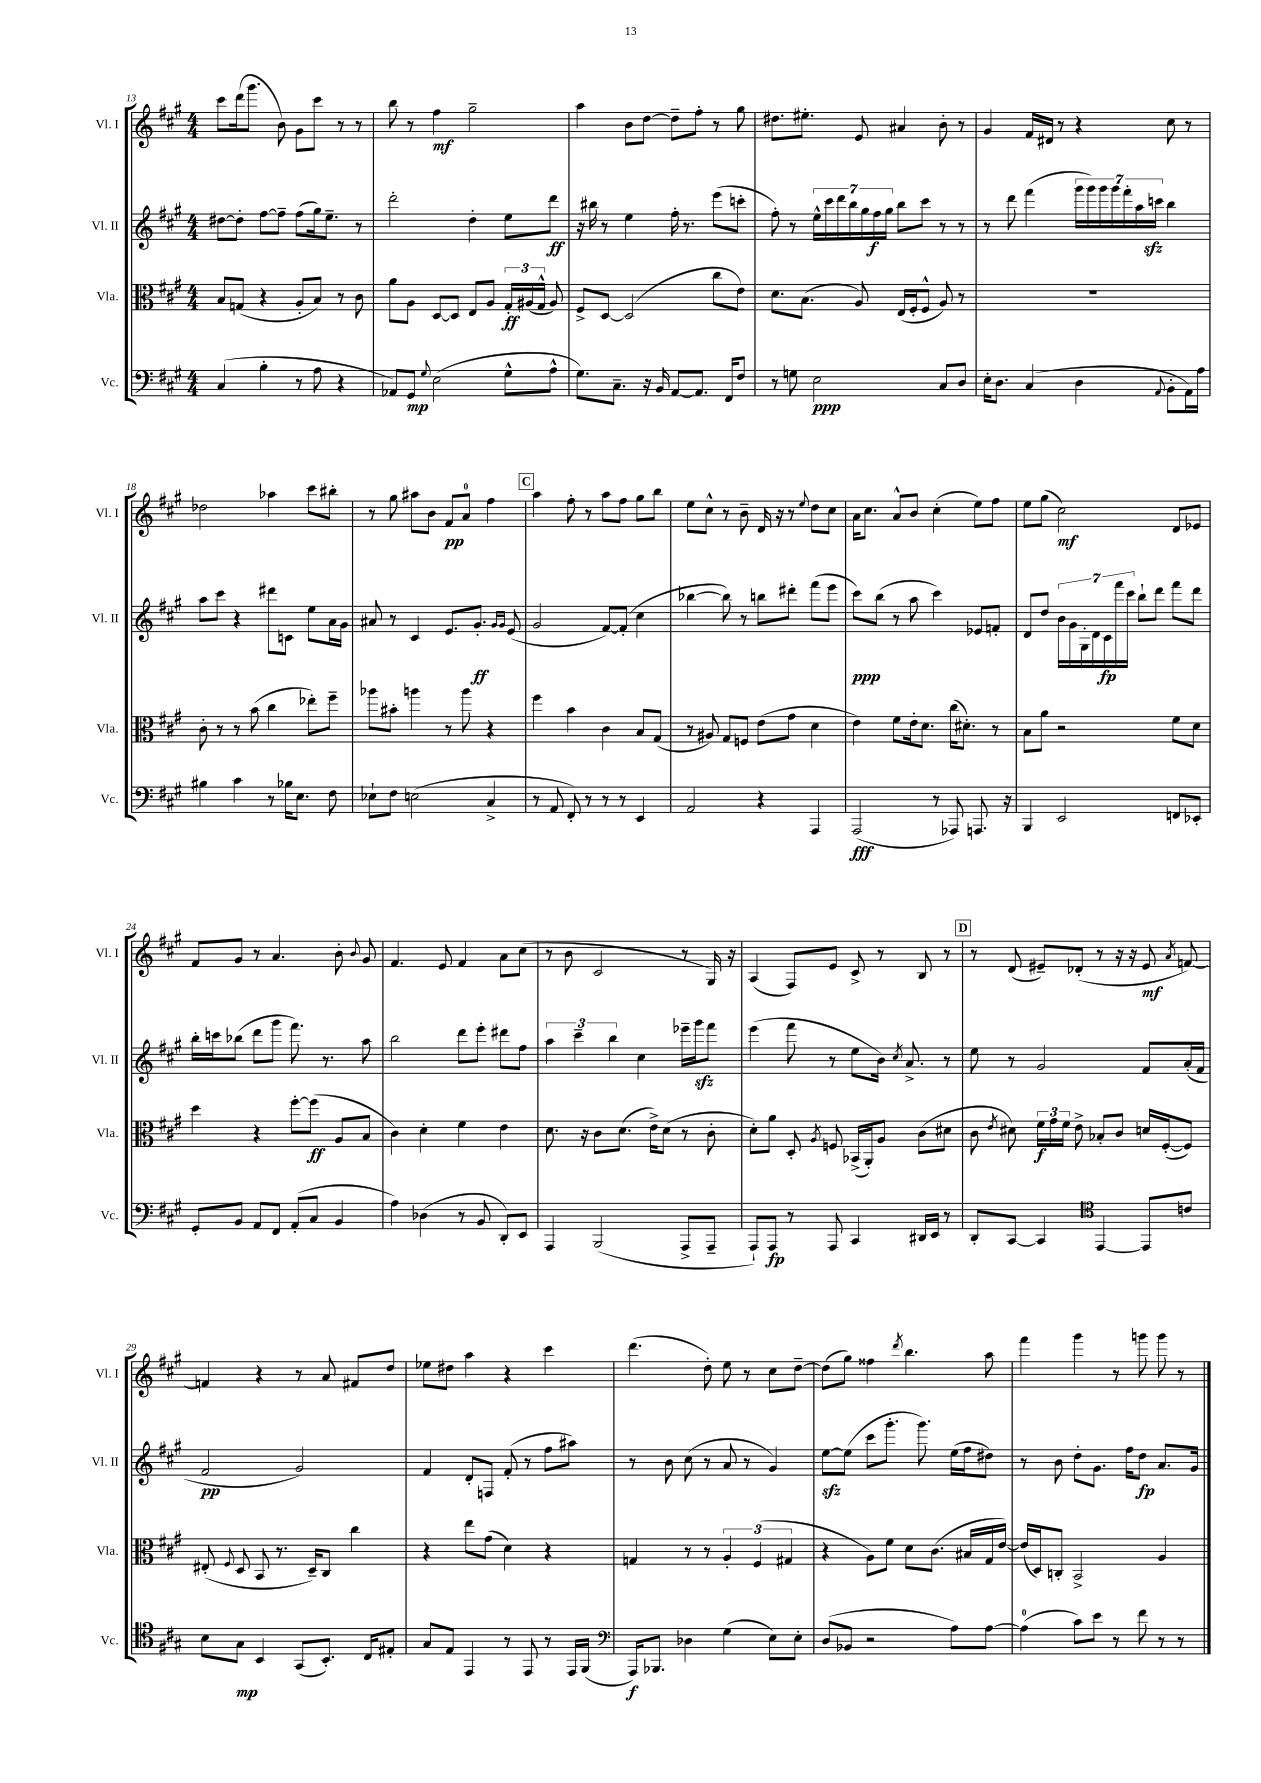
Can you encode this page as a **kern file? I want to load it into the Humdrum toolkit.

**kern	**kern	**kern	**kern
*staff4	*staff3	*staff2	*staff1
*clefF4	*clefC3	*clefG2	*clefG2
*k[f#c#g#]	*k[f#c#g#]	*k[f#c#g#]	*k[f#c#g#]
*M4/4	*M4/4	*M4/4	*M4/4
(4C#	8B	[8dd#	8ccc#
.	(8G	8dd#']	(16ddd
.	.	.	8.ggg#
4B'	4r	[8ff#	.
.	.	8ff#~]	8b)
8r	8A'	(8ff#	8g#
8A	8B)	16gg#)	8ccc#
.	.	8.ee~	.
4r	8r	.	8r
.	8c#	8r	8r
=	=	=	=
8AA-)	8a	2ddd'	8bb
8GG#	8A	.	8r
8qqG#	.	.	.
(2E	[8D	.	4ff#
.	8D]	.	.
.	8E	4dd'	2gg#~
.	8A	.	.
8G#^^	24G#'	8ee	.
.	(24A#	.	.
.	24G#^^	.	.
8A^^	8A#)	8ddd	.
=	=	=	=
8.G#)	8F#^	16r	4aa
.	.	16bb#	.
.	[8D	8r	.
8.C#~	.	.	.
.	(2D]	4ee	8b
16r	.	.	[8dd
16BB	.	.	.
[8AA	.	16ff#'	8dd~]
.	.	8.r	.
8.AA]	.	.	8ff#'
.	8cc#	(8eee	8r
16FF#	.	.	.
8F#	8e)	8ccc'	8gg#
=	=	=	=
8r	8.d	8ff#')	8.dd#
8G	.	8r	.
.	(8.B	.	8.ee#'
2E	.	28ee^^	.
.	.	28ccc#	.
.	.	28ddd	.
.	.	28bb	.
.	8A)	.	8e
.	.	28gg#	.
.	.	28ff#	.
.	.	28gg#	.
.	(16E	8bb	4a#
.	16F#'	.	.
.	8F#^^	8ccc#	.
8C#	8A)	8r	8b'
8D	8r	8r	8r
=	=	=	=
16E'	1r	8r	4g#
8.D	.	.	.
.	.	8ddd	.
(4C#	.	(4fff#	16f#
.	.	.	16d#
.	.	.	8r
4D	.	28ggg#	4r
.	.	28ggg#)	.
.	.	28ggg#	.
.	.	28ggg#	.
.	.	28fff#'	.
.	.	28aa	.
.	.	28ccc	.
8qqAA	.	.	.
8BB'	.	4bb	8cc#
16AA)	.	.	8r
16A	.	.	.
=	=	=	=
4B#	8c#'	8aa	2dd-
.	8r	8ccc#	.
4c#	8r	4r	.
.	(8b	.	.
8r	4cc#	8ddd#	4aa-
16B-	.	8c	.
8.E	.	.	.
.	8ee-')	8ee	8ccc#
8F#	8ff#~	16a	8bb#'
.	.	16g#	.
=	=	=	=
8E-`	8aa-	8a#	8r
8F#	8b#'	8r	8gg#
(2E	4aa	4c#	8aa#
.	.	.	8b
.	8r	8.e	8f#
.	8aa	.	8a
.	.	8.g#'	.
4C#^	4r	.	4ff#
.	.	16qqg#	.
.	.	16qqg#	.
.	.	(8e	.
=	=	=	=
8r	4ff#	2g#	4aa
8AA	.	.	.
8FF#')	4b	.	8ff#'
8r	.	.	8r
8r	4c#	[8f#)	8aa
8r	.	(8f#']	8ff#
4EE	8B	4cc#	8gg#
.	(8G#	.	8bb
=	=	=	=
2AA	8r	[4bb-	8ee
.	8A#)	.	8cc#^^
.	8G#	8bb-])	8r
.	8F	8r	8b~
4r	(8e	8bb	16d
.	.	.	16r
.	8g#	8ddd#'	8r
.	.	.	8qqee
4AAA	4d	(8fff#	8dd
.	.	8eee	8cc#
=	=	=	=
(2AAA	4e)	8ccc#)	16a
.	.	.	8.cc#
.	.	(8bb	.
.	8f#	8r	8a^^
.	16e'	8aa	8b
.	8.d	.	.
8r	.	4ccc#)	(4cc#'
8AAA-)	(16cc#	.	.
.	8.d#')	.	.
8.AAA	.	8e-	8ee)
.	8r	8f'	8ff#
16r	.	.	.
=	=	=	=
4BBB	8B	8d	8ee
.	8a	8dd	(8gg#
2EE	2r	28b	2cc#)
.	.	28g#	.
.	.	28G#'	.
.	.	28d	.
.	.	28c#	.
.	.	28fff#	.
.	.	28ccc#	.
.	.	8bb`	.
.	.	8ddd	.
8FF	8f#	8fff#	8d
8EE-'	8d	8ddd	8e-
=	=	=	=
8GG#'	4dd	16bb'	8f#
.	.	16ccc	.
8BB	.	(8bb-	8g#
8AA	4r	8ddd	8r
8FF#	.	8ggg#	4.a
(8AA'	[8ff#'	8.fff#)	.
8C#	(8ff#]	.	.
.	.	8.r	.
4BB	8A	.	8b'
.	.	.	8qqb
.	8B	8aa	8g#
=	=	=	=
4A)	4c#)	2bb	4.f#
(4D-	4d'	.	.
.	.	.	8e
8r	4f#	8ddd	4f#
8BB	.	8eee'	.
8DD')	4e	8ddd#	8a
8EE	.	8ff#	(8cc#
=	=	=	=
4AAA	8.d	6aa	8r
.	.	.	8b
.	.	6ccc#~	.
.	16r	.	.
(2BBB	8c#	.	2c#
.	.	6bb	.
.	(8.d	.	.
.	.	4cc#	.
.	16e^)	.	.
.	(8d	.	.
8AAA^	8r	16eee-~	8r
.	.	16ggg#	.
8AAA~	8c#'	8fff#	16G#)
.	.	.	16r
=	=	=	=
8AAA`)	8d')	(4eee	(4A
8AAA	8a	.	.
8r	8D'	8fff#	8F#)
.	8qA	.	.
8AAA	8F	8r	8e
4CC#	(16BB-^	8ee	8c#^
.	16AA')	.	.
.	8A	16b)	8r
.	.	8qcc#	.
.	.	8.a^	.
16DD#	(8c#	.	8B
16EE	.	.	.
8r	8d#	8r	8r
=	=	=	=
8DD'	8c#	8ee	8r
.	8qe	.	.
[8CC#	8d#)	8r	(8d
4CC#]	24f#	2g#	8e#~)
.	24g#	.	.
.	24f#	.	.
.	8e^	.	(8d-'
*clefC4	*	*	*
[4EE	8B-'	.	8r
.	8c#	.	16r
.	.	.	16r
8EE]	16d	8f#	8e#
.	([16F#'	.	.
.	.	.	8qa
8c	8F#])	(16a'	[8f)
.	.	16f#	.
=	=	=	=
8B	(8E#'	2f#	4f]
.	8qqF#	.	.
8G#	8D	.	.
4BB	8BB	.	4r
.	8.r	.	.
(8GG#	.	2g#)	8r
.	16D~)	.	.
8.BB')	8C#	.	8a
.	4cc#	.	8f#
16C#	.	.	.
8E#'	.	.	8dd
=	=	=	=
8G#	4r	4f#	8ee-
8E	.	.	8dd#
4EE	8ee	8d'	4aa
.	(8g#	8F	.
8r	4d)	(8f#'	4r
8EE	.	8r	.
8r	4r	8ff#	4ccc#
16EE	.	8aa#)	.
(16FF#	.	.	.
=	=	=	=
*clefF4	*	*	*
16AAA)	4G	8r	(4.ddd
8.BBB-	.	.	.
.	.	8b	.
4D-	8r	(8cc#	.
.	8r	8r	8dd')
(4G#	6A'	8a	8ee
.	.	8r	8r
.	(6F#	.	.
8E)	.	4g#)	8cc#
.	6G#	.	.
8E'	.	.	[8dd~
=	=	=	=
(8D	4r	[8ee	(8dd]
8BB-	.	(8ee]	8gg#)
2r	8A)	8ccc#	4ff##
.	8f#	8.ggg#'	.
.	.	.	8qddd
.	8d	.	4.bb
.	.	8.ggg#)	.
.	(8.c#	.	.
8A)	.	(16ee	.
.	16B#	16ff#	.
[8A	16G#	8dd#)	8aa
.	[16e)	.	.
=	=	=	=
(4A]	(16e]	8r	4fff#
.	16D)	.	.
.	8C'	8b	.
8c#)	2BB^	8dd'	4ggg#
8e	.	8.g#	.
8r	.	.	8r
.	.	16ff#	.
8f#	.	8dd	8ggg
8r	4A	8.a	8ggg
8r	.	.	8r
.	.	16g#	.
==	==	==	==
*-	*-	*-	*-
